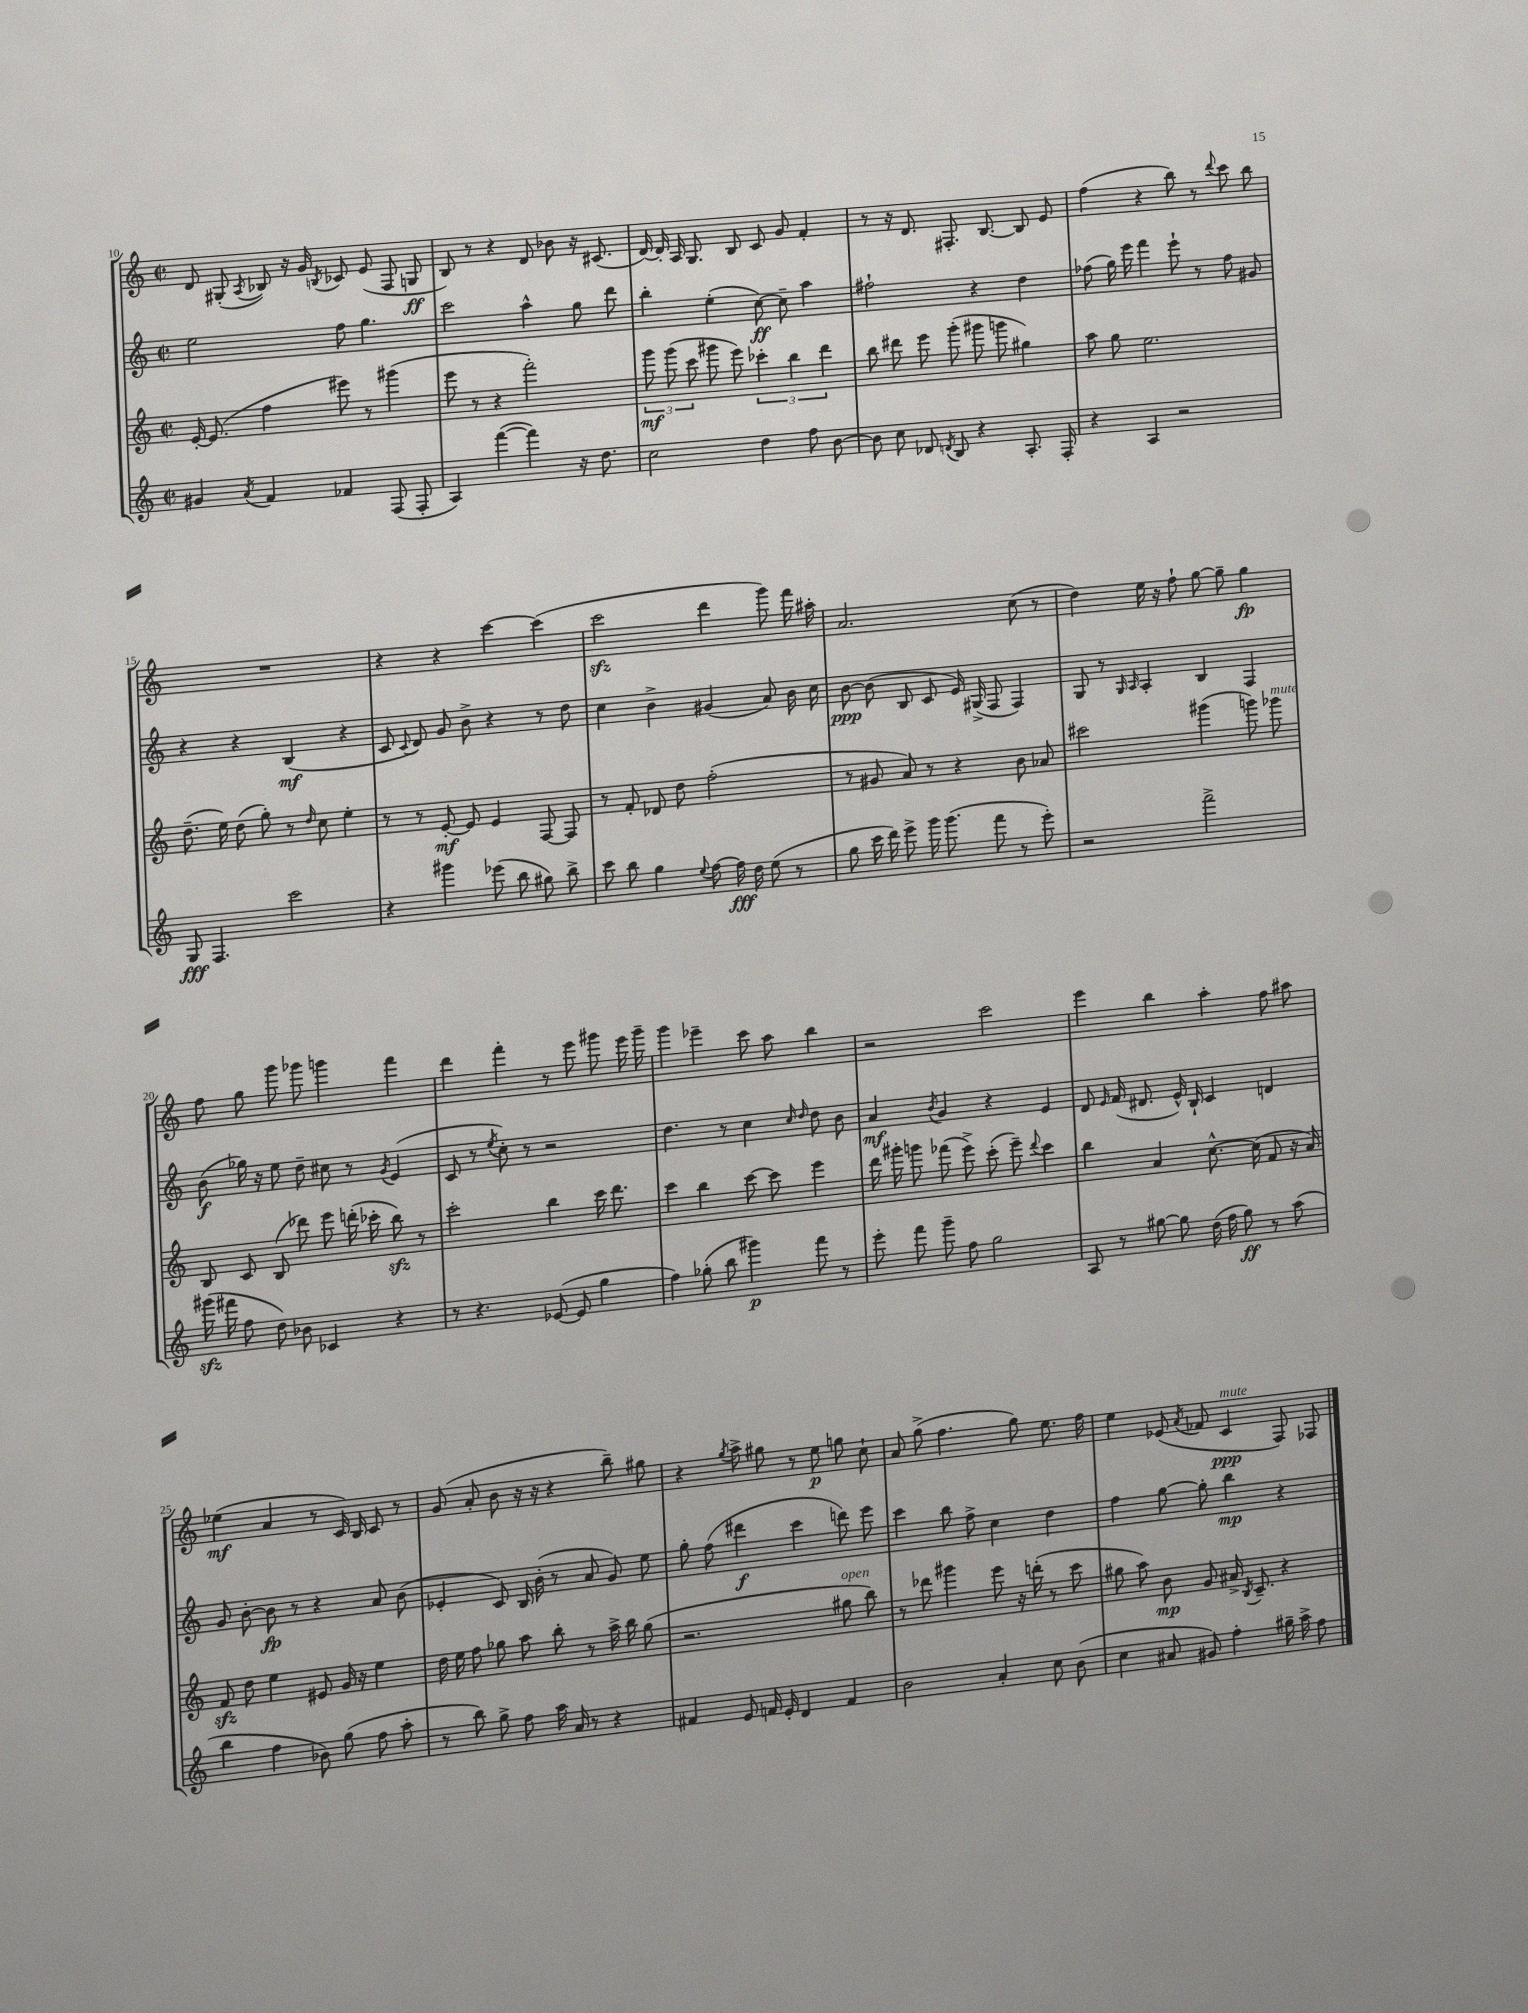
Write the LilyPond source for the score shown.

<<
\new StaffGroup <<
\new Staff = "s0" {
    \clef treble \key c \major \defaultTimeSignature \time 2/2
    \autoBeamOff d'8 gis8-.( \acciaccatura { a8 } bes8) r16 g'16 \acciaccatura { b8 } ces'8 e'8( f8 g8\ff |
    b8) r8 r4 d'8 bes'8 r16 cis'8.( |
    d'16~) d'16-. a16 g8. b8 c'8 g'8 f'4-. |
    r8 r16 d'8. fis8.-. b8.~ b8 e'8 |
    f''4( r4 b''8) r8 \appoggiatura { d'''8 } c'''8 b''8 |
    R1 |
    r4 r4 c'''4~ c'''4( |
    c'''2\sfz d'''4 g'''8) f'''16 ais''16-. |
    a'2. c''8( r8 |
    d''4) e''16 r16 f''8-! g''8~ g''8-- g''4\fp |
    f''8 g''8 g'''8 ges'''8 g'''4 f'''4 |
    d'''4 f'''4-. r8 e'''8 gis'''8 e'''16 gis'''16-- |
    g'''4 ees'''4-- c'''8 a''8 b''4 |
    r2 c'''2 |
    e'''4 b''4 a''4-. f''8 ais''8 |
    ees''4\mf( a'4 r8 c'16) b16 c'8 r8 |
    g'8( a'8-. b'8 r16 r16 r4 b''8--) gis''8 |
    r4 \acciaccatura { g''8 } a''8-> gis''8 r8 e''8\p g''8 c''8-! |
    a'8 g''8->( f''4. g''8) e''8. f''16 |
    e''4 ees'8( \acciaccatura { a'8 } fes'8 c'4\ppp^\markup { \italic "mute" } f8) fes8 \bar "|." |
}
\new Staff = "s1" {
    \clef treble \key c \major \defaultTimeSignature \time 2/2
    \autoBeamOff e''2 f''8 g''4. |
    c'''2 a''4-^ g''8 d'''8 |
    b''4-. e''4-.( c''8~\ff) c''8-- a''4 |
    fis''2-! r4 d''4 |
    fes''8( g''16) e'''16 f'''4 e'''8-! r8 fes''8 gis'8 |
    r4 r4 b4\mf( r4 |
    c'8 \appoggiatura { c'8 } d'8) g'8 b'8-> r4 r8 d''8 |
    c''4 b'4-> gis'4( a'8) b'16 c''16 |
    b'8~\ppp b'8( b8 c'8 e'16) gis16->( f8 f4) |
    g8 r8 \grace { g16 a16 } a4-. b4 f4 |
    b'8\f( ges''16) r16 e''8 d''8-- cis''8 r8 \acciaccatura { g'8 } e'4( |
    c'8 r8 \acciaccatura { e''8 } c''8-.) r8 r2 |
    d''4. r8 c''4 \grace { c''16 d''16 } d''8 b'8 |
    a'4\mf \acciaccatura { b'8 } g'4 r4 e'4 |
    d'8 \grace { e'16 } f'16( dis'8. e'16-^) b16-! c'4 d'4 |
    g'8 b'8~-. b'8\fp r8 r4 a'8 b'8( |
    ees'4-. c'8) b16 b'16-.( r8 a'8 g'8) e''8 |
    g''8-. f''8( dis'''4\f c'''4 d'''8) e'''8 |
    c'''4 b''8 f''8-> c''4 d''4 |
    f''4 g''8~ g''8-. b''4\mp r4 \bar "|." |
}
\new Staff = "s2" {
    \clef treble \key c \major \defaultTimeSignature \time 2/2
    \autoBeamOff e'16~-. e'8.( f''4 eis'''8) r8 gis'''4( |
    e'''8 r8 r4 f'''2-.) |
    \tuplet 3/2 { g'''8\mf g'''8( c'''8 } gis'''8 e'''8) \tuplet 3/2 { ces'''4-. b''4 d'''4 } |
    b''8 dis'''8 e'''8 g'''8-.( gis'''8 g'''8 gis''4) |
    a''8 g''8 e''2. |
    d''8.--( e''16) d''8( g''8-.) r8 \grace { d''16 } c''8 e''4-. |
    r8 r8 e'8~-.\mf e'8 e'4 f8~ f8 |
    r8 f'8-. des'8 d''8 f''2-.( |
    r8 gis'8 a'8) r8 r4 b'8 aes'8 |
    cis'''2 gis'''4( g'''8) ges'''8^\markup { \italic "mute" } |
    b8 c'8 b8( des'''8) e'''8 d'''16-.( ces'''16-. b''8\sfz) r8 |
    c'''2-. b''4 c'''16 d'''8. |
    c'''4 b''4 c'''8~ c'''8 e'''4 |
    d'''16 gis'''16-. g'''8 fes'''8( e'''8->) c'''8-.( e'''8--) \appoggiatura { d'''8 } c'''4 |
    b''4 a'4 c''8.~-^ c''16( f'8 r16 a'16) |
    f'8\sfz d''8 e''4 eis'8 g'16 r16 e''4 |
    d''16 e''16 f''8 ges''8 a''8 b''8-. r8 a''16-> b''16 ges''8( |
    r2. gis''8^\markup { \italic "open" } b''8) |
    r8 des'''8 gis'''4 e'''8 r16 d'''16-.( r8 c'''8 |
    gis''8 a''8) b'8\mp g'8 ais'16-> \acciaccatura { b8 } c'8.-- r4 \bar "|." |
}
\new Staff = "s3" {
    \clef treble \key c \major \defaultTimeSignature \time 2/2
    \autoBeamOff gis'4 \acciaccatura { a'8 } f'4 fes'4 f8( f8-. |
    a4) f'''4~( f'''4) r16 d''8. |
    c''2 d''4 f''8 b'8~ |
    b'8 c''8 des'8 \acciaccatura { d'8 } b8 r4 a8.-. f16-. |
    r4 a4 r2 |
    g8\fff f4. c'''2 |
    r4 gis'''4 ees'''8( b''8 gis''8) b''8-> |
    c'''8 b''8 g''4 \appoggiatura { e''8 } f''8~ f''16\fff d''16 e''8( r8 |
    g''8 c'''16 d'''16) e'''8-> g'''16 g'''8.( f'''8 r8 e'''8-.) |
    r2 f'''2-> |
    gis'''16\sfz( fis'''16 f''8 d''8) bes'8 ces'4 r4 |
    r8 r4. ees'8~( ees'8 g''4 |
    f''4) ges''8-.( b''8 gis'''4\p) f'''8 r8 |
    e'''8-. f'''8 g'''8-- f''8 g''2 |
    a8 r8 gis''8~ gis''8 d''16( f''16 gis''8\ff) r8 a''8( |
    b''4 f''4 bes'8) g''8( f''8 a''8-. |
    r8 b''8) g''8-> f''8 a''16 a'16 r8 r4 |
    fis'4 e'8 f'16 e'16-. d'4 f'4 |
    b'2 a'4-. c''8 b'8( |
    c''4 ais'8 gis'8) f''4-. gis''16-- a''16-> f''8 \bar "|." |
}
>>
>>
\layout { \context { \Score currentBarNumber = #10 } }
